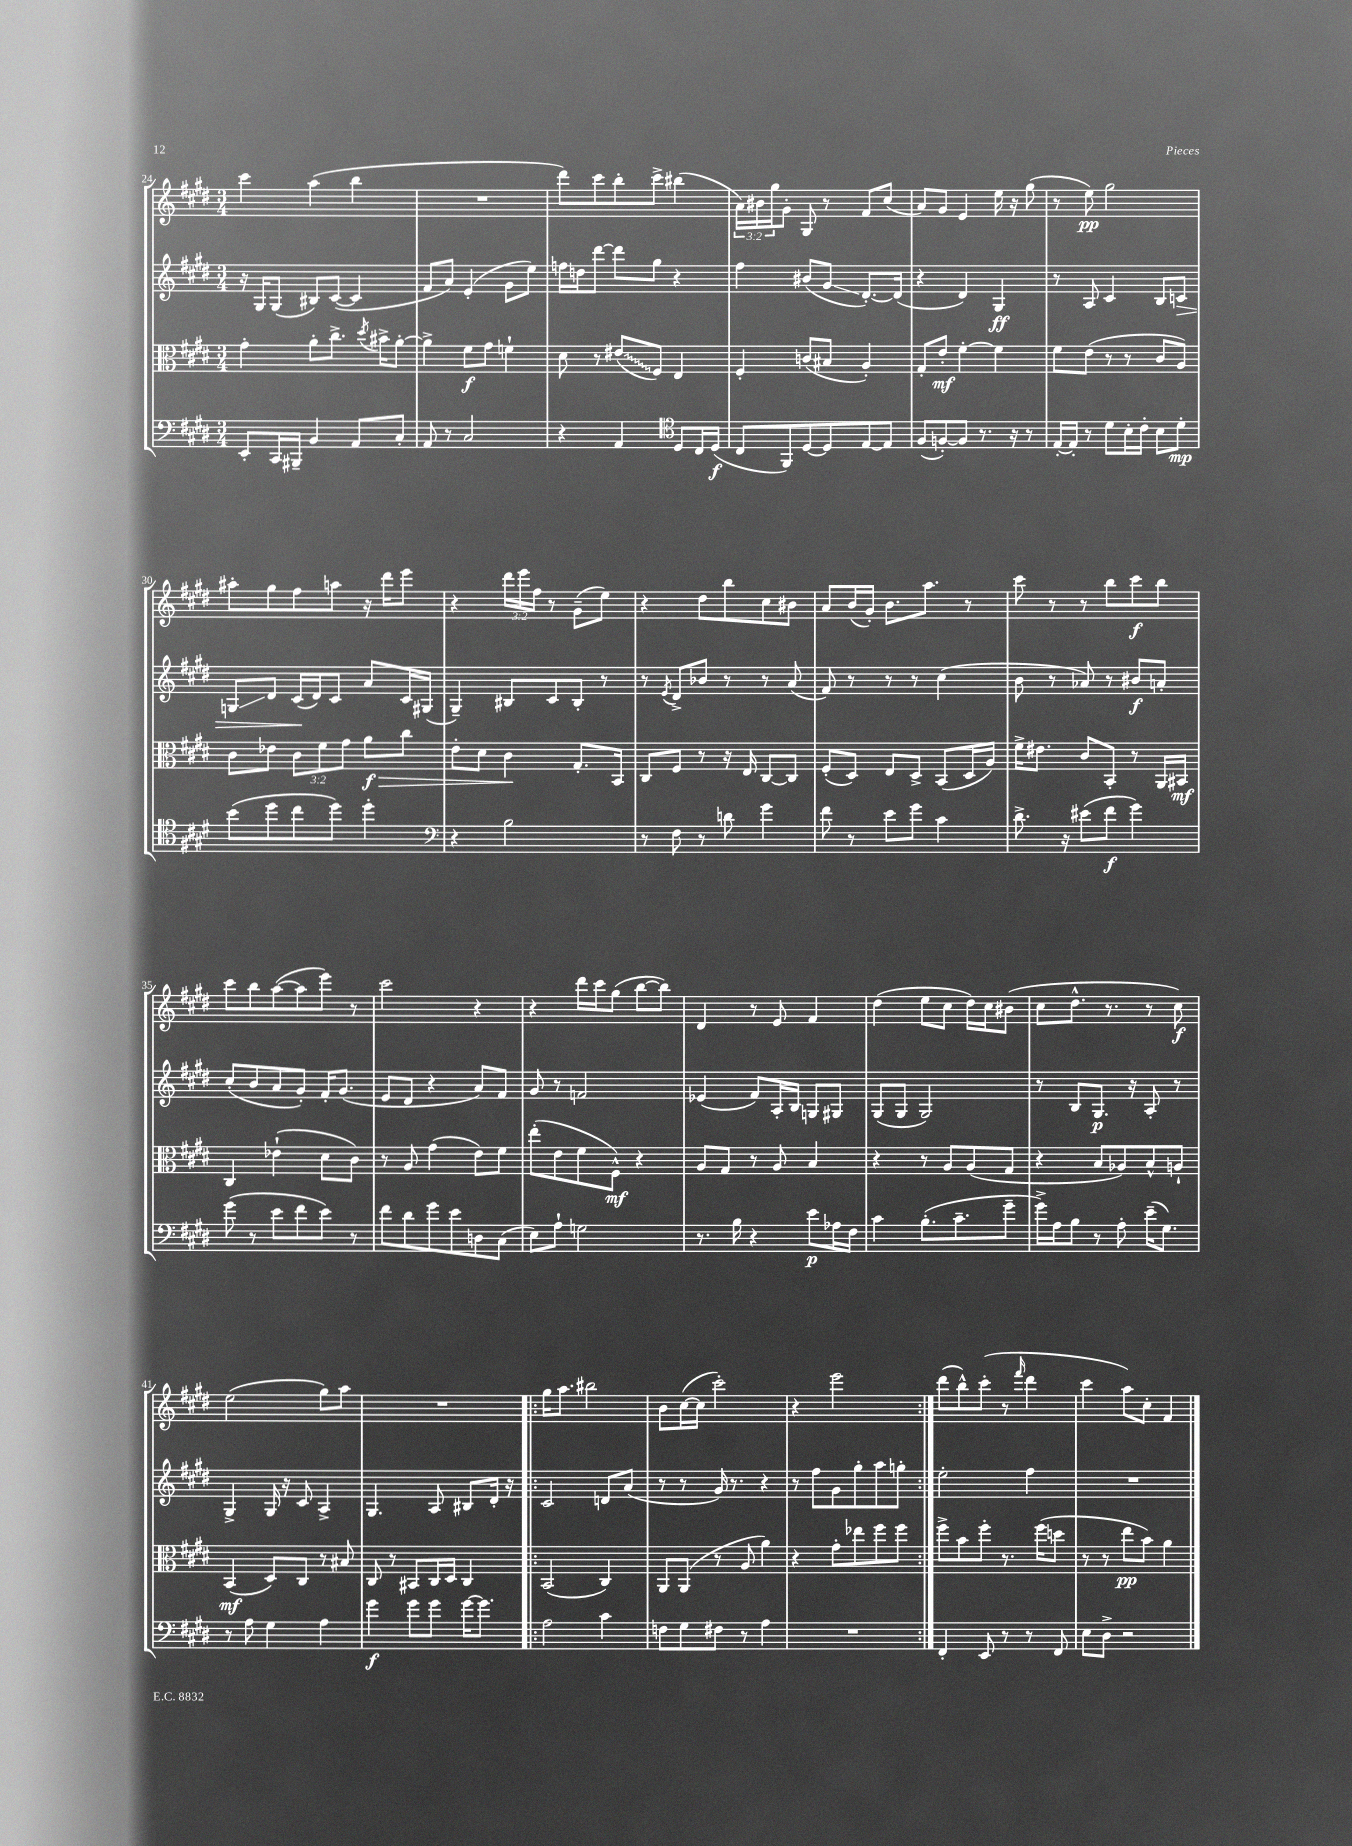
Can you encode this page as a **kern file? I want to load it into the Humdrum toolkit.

**kern	**kern	**kern	**kern
*staff4	*staff3	*staff2	*staff1
*clefF4	*clefC3	*clefG2	*clefG2
*k[f#c#g#d#]	*k[f#c#g#d#]	*k[f#c#g#d#]	*k[f#c#g#d#]
*M3/4	*M3/4	*M3/4	*M3/4
8EE'	4g#'	16r	4ccc#
.	.	16G#	.
16CC#	.	(8G#	.
16BBB#~	.	.	.
4BB	8a'	8B#)	(4aa
.	8.cc#^	([8c#	.
8AA	.	4c#]	4bb
.	8qdd#	.	.
.	16b#^	.	.
8C#'	[8a'	.	.
=	=	=	=
8AA	4a^]	8f#	2.r
8r	.	8a)	.
2C#	8f#	(4e'	.
.	8g#	.	.
.	4f`	8g#	.
.	.	8ee)	.
=	=	=	=
4r	8d#	16ff	8ddd#)
.	.	16dd	.
.	8r	[8ddd#	8ccc#
4AA	(8e#	8ddd#]	8bb'
.	8F#)	8gg#	8ccc#^
*clefC4	*	*	*
8D#	4E	4r	(4bb#
16C#	.	.	.
(16D#	.	.	.
=	=	=	=
8C#	4F#'	4ff#	24a)
.	.	.	24b#
.	.	.	24gg#
8FF#)	.	.	8g#'
[8D#	(8c	(8b#	8G#
8D#]	8B#	8g#	8r
[8E	4A')	[8.d#')	8f#
8E]	.	.	(8cc#
.	.	(16d#]	.
=	=	=	=
(8F#	8G#'	4r	8a)
[8F')	8e'	.	8g#
8F]	[4f#'	4d#)	4e
8.r	.	.	.
.	4f#]	4G#	16ee
16r	.	.	16r
8r	.	.	(8gg#
=	=	=	=
[16E'	8f#	8r	8r
16E']	.	.	.
8r	(8e	8A	8ee)
8d#	8r	4c#	2gg#
16B'	8r	.	.
16c#'	.	.	.
8B	8c#	8B	.
8d#'	8A)	8c	.
=	=	=	=
(8b	8c#	8G	8aa#'
8dd#	8e-	8d#	8gg#
8cc#	12c#	(16c#	8ff#
.	.	16d#)	.
.	12f#	.	.
8dd#)	.	8c#	8aa
.	12g#	.	.
4dd#'	8a	8a	16r
.	.	.	16ddd#
.	8cc#	16c#	8eee
.	.	(16G#	.
=	=	=	=
*clefF4	*	*	*
4r	8e'	4G#~)	4r
.	8d#	.	.
2B	4c#	8B#	24ddd#
.	.	.	24eee
.	.	.	24ff#
.	.	8c#	8r
.	8.G#'	8B#'	(8g#~
.	.	8r	8ee)
.	16BB	.	.
=	=	=	=
8r	8C#	8r	4r
.	.	8qe	.
8F#	8F#	8d#^	.
8r	8r	8b-	8dd#
8d	16r	8r	8bb
.	16E	.	.
4g#	[8C#	8r	8cc#
.	8C#]	(8a	8b#
=	=	=	=
8f#	(8F#'	8f#)	8a
8r	8D#)	8r	(16b
.	.	.	16g#')
8e	8E	8r	8.b
8g#	8D#^	8r	.
.	.	.	8.aa
4c#	(8BB	(4cc#	.
.	16D#	.	8r
.	16A)	.	.
=	=	=	=
8.d#^	16f#^	8b	8ccc#
.	8.e#	.	.
.	.	8r	8r
16r	.	.	.
(8e#	8c#	8a-)	8r
8f#	8BB'	8r	8bb
4g#)	8r	8b#	8ccc#
.	16AA	8a'	8bb
.	16BB#	.	.
=	=	=	=
(8g#	4C#	(8cc#'	8ccc#
8r	.	8b	8bb
8e	(4e-`	8a	([8aa
8f#	.	8g#')	8aa]
8e)	8d#	16f#'	8eee)
.	.	(8.g#	.
8r	8c#)	.	8r
=	=	=	=
8f#	8r	8e	2ccc#
8d#	8A	8d#	.
8g#	(4g#	4r	.
8e	.	.	.
8D	8e)	8a)	4r
(8C#	8f#	8f#	.
=	=	=	=
8E)	(8ee'	8g#	4r
8A`	8e	8r	.
2G	8f#	2f	16ddd#
.	.	.	16ccc#
.	8F#^^)	.	(8gg#
.	4r	.	[8bb
.	.	.	8bb])
=	=	=	=
8.r	8A	(4e-	4d#
.	8G#	.	.
16B	.	.	.
4r	8r	8f#)	8r
.	8A	16A'	8e
.	.	16B	.
8e	4B	8G	4f#
16A-	.	8G#	.
16F#	.	.	.
=	=	=	=
4c#	4r	(8G#	(4dd#
.	.	8G#	.
(8.B'	8r	2G#)	8ee
.	8A	.	8cc#
8.c#~	.	.	.
.	(8A	.	16dd#)
.	.	.	16cc#
8g#~	8G#	.	(8b#
=	=	=	=
16g#^)	4r	8r	8cc#
16A	.	.	.
8B	.	8B	8.dd#^^
8r	8B	8.G#	.
.	.	.	8.r
8A'	8A-)	.	.
.	.	16r	.
(16e~	8B^^	8A'	8r
8.G#)	.	.	.
.	8A`	8r	8cc#)
=	=	=	=
8r	(4BB	4G#^	(2ee
8A	.	.	.
4G#	8D#)	16G#	.
.	.	16r	.
.	8C#	8c#	.
4A	8r	4A^	8gg#)
.	8B#	.	8aa
=	=	=	=
4g#	8C#	4.G#	2.r
.	8r	.	.
8g#	8BB#	.	.
8g#	16C#	8A	.
.	16D#	.	.
[16g#	4C#	8B#	.
8.g#]	.	.	.
.	.	16d#'	.
.	.	16r	.
=!|:	=!|:	=!|:	=!|:
2A	(2BB	2c#	16gg#
.	.	.	8.aa
.	.	.	2bb#
4c#	4C#)	8d	.
.	.	(8a	.
=	=	=	=
8F	8AA	8r	8b
8G#	(8AA	8r	([16cc#
.	.	.	16cc#]
8F#	8r	16g#)	2ccc#')
.	.	8.r	.
8r	8A	.	.
4A	4a)	4r	.
=	=	=	=
2.r	4r	8r	4r
.	.	8ff#	.
.	8g#'	8g#	2eee
.	8ee-	8gg#'	.
.	8ff#	8aa	.
.	8ff#	8gg'	.
=:|!	=:|!	=:|!	=:|!
4FF#'	8ff#^	2ee'	(8ddd#
.	8b	.	8bb^^)
8EE	8ff#'	.	(8ccc#'
8r	8.r	.	8r
.	.	.	16qqfff#
8r	.	4ff#	4ddd#
.	(16ff#	.	.
8FF#	8dd	.	.
=	=	=	=
8E	8r	2.r	4ccc#
8D#^	8r	.	.
2r	8ee	.	8aa)
.	8b)	.	8cc#'
.	4a	.	4f#
==	==	==	==
*-	*-	*-	*-
